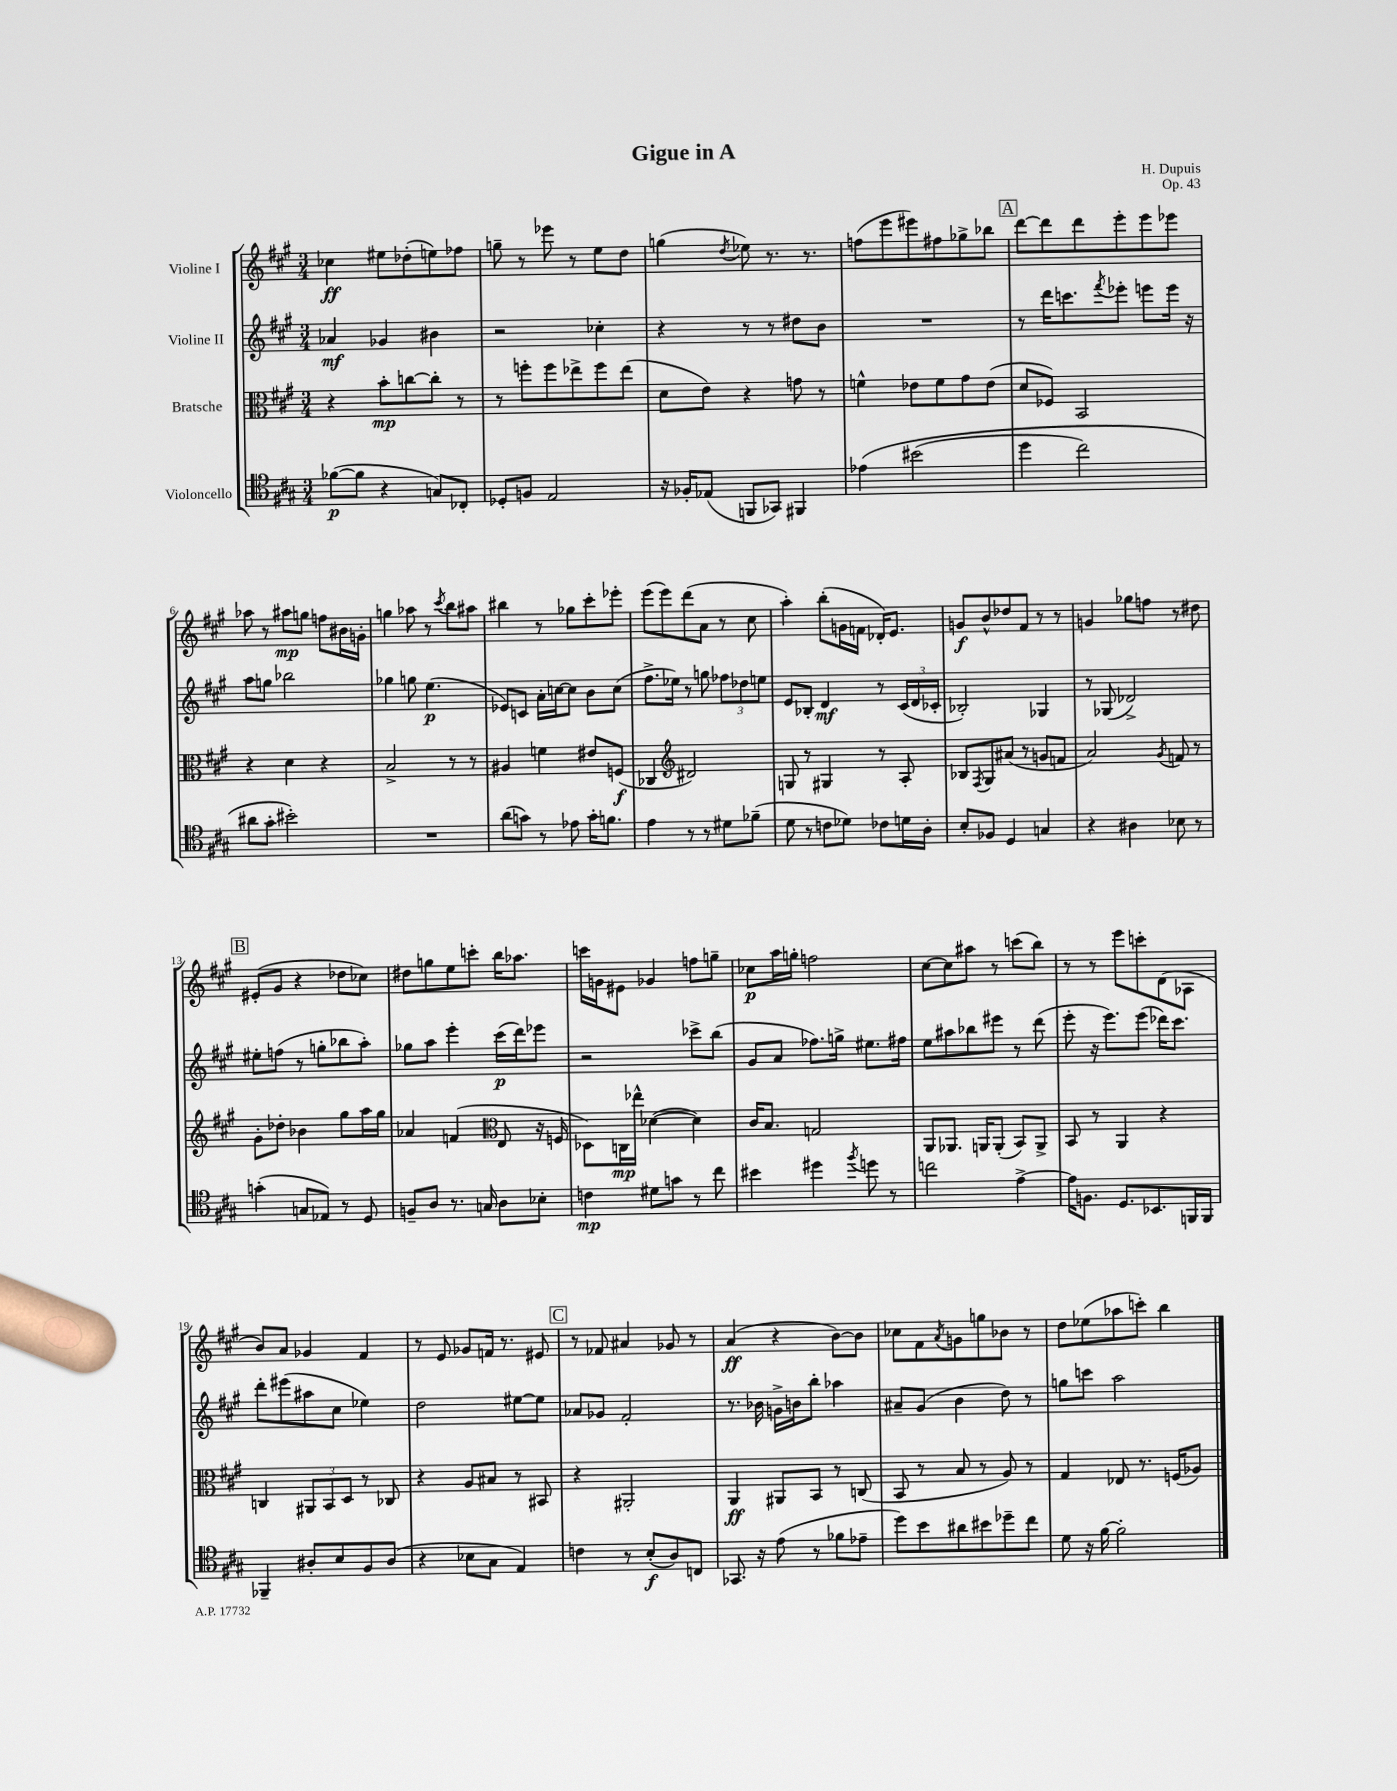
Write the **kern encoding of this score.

**kern	**dynam	**kern	**dynam	**kern	**dynam	**kern	**dynam
*part4	*part4	*part3	*part3	*part2	*part2	*part1	*part1
*staff4	*staff4	*staff3	*staff3	*staff2	*staff2	*staff1	*staff1
*I"Violoncello	*	*I"Bratsche	*	*I"Violine II	*	*I"Violine I	*
*clefC4	*	*clefC3	*	*clefG2	*	*clefG2	*
*k[f#c#g#]	*	*k[f#c#g#]	*	*k[f#c#g#]	*	*k[f#c#g#]	*
*M3/4	*	*M3/4	*	*M3/4	*	*M3/4	*
=1	=1	=1	=1	=1	=1	=1	=1
([8f-X\L	p	4r	.	4a-X/	mf	4cc-X\	ff
8f-\J]	.	.	.	.	.	.	.
4r	.	8b'\L	mp	4g-X/	.	8ee#X\L	.
.	.	[8ccn\	.	.	.	(8dd-X'\	.
8Gn/L)	.	8cc'\J]	.	4b#X\	.	8een\)	.
8C-X'/J	.	8r	.	.	.	8ff-X\J	.
=2	=2	=2	=2	=2	=2	=2	=2
8D-X'/L	.	8r	.	2r	.	8ggn~\	.
8Fn/J	.	8ffn'\L	.	.	.	8r	.
2E/	.	8ff\	.	.	.	8eee-X\	.
.	.	8ee-X^\	.	.	.	8r	.
.	.	8ff\	.	4cc-X'\	.	8ee\L	.
.	.	(8ee-\J	.	.	.	8dd\J	.
=3	=3	=3	=3	=3	=3	=3	=3
16r	.	8d\L	.	4r	.	(4ggn\	.
16F-X'/KL	.	.	.	.	.	.	.
(8E-X/J	.	8e\J)	.	.	.	.	.
.	.	.	.	.	.	8qdd/	.
8FFn/L	.	4r	.	8r	.	8ee-X\)	.
8GG-X/J)	.	.	.	8r	.	8.r	.
4FF#X/	.	8gn\	.	8dd#X\L	.	.	.
.	.	.	.	.	.	8.r	.
.	.	8r	.	8b\J	.	.	.
=4	=4	=4	=4	=4	=4	=4	=4
(4e-X\	.	4fn^^\	.	2.r	.	(8ffn\L	.
.	.	.	.	.	.	8eee\	.
(2b#X\	.	8e-X\L	.	.	.	8eee#X\)	.
.	.	8f\	.	.	.	8ff#X\	.
.	.	8g#\	.	.	.	8gg-X^\	.
.	.	(8e-\J	.	.	.	8bb-X\J	.
!!LO:REH:place=s1:t=A
=5	=5	=5	=5	=5	=5	=5	=5
4dd\	.	8d/L	.	8r	.	[8ddd\L	.
.	.	8F-X/J)	.	16ddd\KL	.	8ddd\]	.
.	.	.	.	8.cccn\	.	.	.
2cc#\)	.	2BB/	.	.	.	8ddd\	.
.	.	.	.	8qfff#/	.	.	.
.	.	.	.	8eee-X'\J	.	8eee'\	.
.	.	.	.	8eeen\L	.	8eee\	.
.	.	.	.	16eee\Jk	.	8eee-X\J	.
.	.	.	.	16r	.	.	.
!!LO:LB:g=z
=6	=6	=6	=6	=6	=6	=6	=6
8a#X\L	.	4r	.	8aa\L	.	8aa-X\	.
8g#'\J	.	.	.	8ggn\J	.	8r	.
2b#X'\)	.	4d\	.	2bb-X\	.	8aa#X\L	mp
.	.	.	.	.	.	8ggn\J	.
.	.	4r	.	.	.	8ffn\L	.
.	.	.	.	.	.	16b#X\L	.
.	.	.	.	.	.	16gn'\JJ	.
=7	=7	=7	=7	=7	=7	=7	=7
2.r	.	2B^/	.	4gg-X\	.	4ggn\	.
.	.	.	.	8ggn\	.	8aa-X\	.
.	.	.	.	(4.ee\	p	8r	.
.	.	.	.	.	.	8qccc#/	.
.	.	8r	.	.	.	8bb\L	.
.	.	8r	.	.	.	8aa#X\J	.
=8	=8	=8	=8	=8	=8	=8	=8
(8a\L	.	4A#X/	.	8e-X/L)	.	4bb#X\	.
8gn\J)	.	.	.	8cn/J	.	.	.
8r	.	4fn\	.	16a'\LL	.	8r	.
.	.	.	.	[16ccn\J	.	.	.
8e-X\	.	.	.	8cc\J]	.	8gg-X\L	.
16g'\KL	.	8e#X/L	.	8b\L	.	8ccc#'\	.
8.fn\J	.	.	.	.	.	.	.
.	.	(8Fn/J	f	(8cc\J	.	8eee-X'\J	.
=9	=9	=9	=9	=9	=9	=9	=9
4e\	.	4C-X/	.	8.ff#^\L	.	(8eee\L	.
.	.	.	.	.	.	8eee\)	.
.	.	.	.	16ee-X\Jk)	.	.	.
*	*	*clefG2	*	*	*	*	*
8r	.	2d#X/)	.	8r	.	(8ddd\	.
8r	.	.	.	8ggn\	.	8a\J	.
8d#X\L	.	.	.	12ff-X\L	.	8r	.
.	.	.	.	12dd-X\	.	.	.
(8f-X~\J	.	.	.	.	.	8cc#\	.
.	.	.	.	12een\J	.	.	.
=10	=10	=10	=10	=10	=10	=10	=10
8d\	.	8Gn/	.	8e/L	.	4aa'\)	.
8r	.	8r	.	8B-X'/J	.	.	.
8cn\L	.	4G#X/	.	4d/	mf	(8bb'\L	.
8d-X\J)	.	.	.	.	.	16gn\L	.
.	.	.	.	.	.	16fn\JJ	.
8c-X\L	.	8r	.	8r	.	16d-X'/KL)	.
.	.	.	.	.	.	8.e/J	.
16dn\L	.	8A'/	.	(24c#/LL	.	.	.
.	.	.	.	24d/	.	.	.
16A'\JJ	.	.	.	.	.	.	.
.	.	.	.	24c-X'/JJ	.	.	.
=11	=11	=11	=11	=11	=11	=11	=11
8B'/L	.	8B-X/L	.	2B-X'/)	.	8gn/L	f
.	.	8qF#/	.	.	.	.	.
8F-X/J	.	8G#/	.	.	.	8b^^/	.
4D/	.	(8a#X/J	.	.	.	8dd-X/	.
.	.	8r	.	.	.	8f#/J	.
4Gn/	.	8gn/L	.	4G-X/	.	8r	.
.	.	8fn/J	.	.	.	8r	.
=12	=12	=12	=12	=12	=12	=12	=12
4r	.	2a/)	.	8r	.	4gn/	.
.	.	.	.	(8G-X/	.	.	.
4A#X\	.	.	.	2d-X^/)	.	8gg-X\L	.
.	.	.	.	.	.	8ffn\J	.
.	.	8qg#/	.	.	.	.	.
8B-X\	.	8fn/	.	.	.	8r	.
8r	.	8r	.	.	.	8dd#X\	.
!!LO:LB:g=z
!!LO:REH:place=s1:t=B
=13	=13	=13	=13	=13	=13	=13	=13
(4gn'\	.	8g#'\L	.	8ee#X'\L	.	(8e#X'/L	.
.	.	8dd-X'\J	.	(8ffn\J	.	8g#/J	.
8Gn/L	.	4b-X\	.	8r	.	4r	.
8E-X/J)	.	.	.	8ggn'\L	.	.	.
8r	.	8gg#\L	.	8bb-X\	.	8dd-X\L	.
8D/	.	16aa\L	.	8aa'\J)	.	8cc-X\J)	.
.	.	16gg#\JJ	.	.	.	.	.
=14	=14	=14	=14	=14	=14	=14	=14
8Fn~/L	.	4a-X/	.	8gg-X\L	.	8dd#X\L	.
8A/J	.	.	.	8aa\J	.	8ggn\	.
8.r	.	(4fn/	.	4eee'\	.	8ee\	.
.	.	.	.	.	.	8cccn'\J	.
16Gn/	.	.	.	.	.	.	.
*	*	*clefC3	*	*	*	*	*
8A\L	.	8E/	.	(16ccc#\LL	p	16bb\KL	.
.	.	.	.	16ddd\J)	.	8.aa-X\J	.
8B-X'\J	.	16r	.	8eee-X\J	.	.	.
.	.	16Fn/	.	.	.	.	.
=15	=15	=15	=15	=15	=15	=15	=15
4cn\	mp	8D-X\L)	.	2r	.	16cccn\LL	.
.	.	.	.	.	.	16gn\J	.
.	.	16Cn\L	mp	.	.	8e#X\J	.
.	.	16ee-X^^\JJ	.	.	.	.	.
8d#X\L	.	([4d-X\	.	.	.	4g-X/	.
8gn\J	.	.	.	.	.	.	.
8r	.	4d-\])	.	8ccc-X^\L	.	8ffn\L	.
8cc#\	.	.	.	(8bb\J	.	8ggn~\J	.
=16	=16	=16	=16	=16	=16	=16	=16
4b#X\	.	16c#/KL	.	8g#/L	.	8cc-X\L	p
.	.	8.B/J	.	.	.	.	.
.	.	.	.	8a/J	.	16aa\L	.
.	.	.	.	.	.	16ggn'\JJ	.
4dd#X\	.	2Gn/	.	8.ff-X\L)	.	2ffn\	.
.	.	.	.	16ggn^\Jk	.	.	.
8qff#/	.	.	.	.	.	.	.
8ddn\	.	.	.	8.ee#X\L	.	.	.
8r	.	.	.	.	.	.	.
.	.	.	.	16ff#X\Jk	.	.	.
=17	=17	=17	=17	=17	=17	=17	=17
2ccn\	.	8AA/L	.	8ee\L	.	[8cc#\L	.
.	.	8.AA-X/J	.	8aa#X\	.	8cc#\]	.
.	.	.	.	8bb-X\	.	8aa#X\J	.
.	.	16AAn/KL	.	.	.	.	.
.	.	(8AA'/J	.	8eee#X\J	.	8r	.
[4e^\	.	8BB/L)	.	8r	.	(8cccn\L	.
.	.	8AA^/J	.	(8ddd\	.	8bb\J)	.
=18	=18	=18	=18	=18	=18	=18	=18
16e\KL]	.	8BB/	.	8eee'\	.	8r	.
8.Fn\J	.	.	.	.	.	.	.
.	.	8r	.	16r	.	8r	.
.	.	.	.	8.eee\L)	.	.	.
8.D/L	.	4AA/	.	.	.	8eee\L	.
.	.	.	.	(8eee\J	.	8cccn'\	.
8.BB-X/	.	.	.	.	.	.	.
.	.	4r	.	16ddd-X\KL)	.	(8d\	.
.	.	.	.	8.ccc#\J	.	.	.
16FFn/L	.	.	.	.	.	8A-X\J	.
16FF/JJ	.	.	.	.	.	.	.
!!LO:LB:g=z
=19	=19	=19	=19	=19	=19	=19	=19
4FF-X~/	.	4Cn/	.	8ddd'\L	.	8b/L)	.
.	.	.	.	(8eee#X\	.	8a/J	.
8A#X'/L	.	12AA#X/L	.	8aa#X\	.	4g-X/	.
.	.	12BB/	.	.	.	.	.
8B/	.	.	.	8cc#\J	.	.	.
.	.	12D/J	.	.	.	.	.
8F#/	.	8r	.	4ee-X\)	.	4f#/	.
(8A#/J	.	8C-X/	.	.	.	.	.
=20	=20	=20	=20	=20	=20	=20	=20
4r	.	4r	.	2dd\	.	8r	.
.	.	.	.	.	.	8e/	.
8B-X\L	.	8A/L	.	.	.	8g-X/L	.
8G#\J	.	8B#X/J	.	.	.	16fn/Jk	.
.	.	.	.	.	.	8.r	.
4E/)	.	8r	.	[8ee#X\L	.	.	.
.	.	8BB#X/	.	8ee#\J]	.	8e#X/	.
!!LO:REH:place=s1:t=C
=21	=21	=21	=21	=21	=21	=21	=21
4cn\	.	4r	.	8a-X/L	.	8r	.
.	.	.	.	8g-X/J	.	8f-X/	.
8r	.	2AA#X'/	.	2f#'/	.	4a#X/	.
(8B'/L	f	.	.	.	.	.	.
8A/)	.	.	.	.	.	8g-X/	.
8Cn/J	.	.	.	.	.	8r	.
=22	=22	=22	=22	=22	=22	=22	=22
8.GG-X/	.	4AA/	ff	8.r	.	(4a/	ff
16r	.	.	.	16b-X\	.	.	.
(8e\	.	8AA#X/L	.	16gn^\LL	.	4r	.
.	.	.	.	16bn\J	.	.	.
8r	.	8BB/J	.	8bb'\J	.	.	.
8f-X\L	.	8r	.	4aa-X\	.	[8b\L)	.
8e-X~\J	.	(8Cn/	.	.	.	8b\J]	.
=23	=23	=23	=23	=23	=23	=23	=23
8dd\L)	.	8BB/	.	8a#X~/L	.	8cc-X\L	.
8b\	.	8r	.	(8g#/J	.	8f#\	.
.	.	.	.	.	.	8qa/	.
8a#X\	.	8B/	.	4b\	.	8gn\	.
8b#X\	.	8r	.	.	.	8ggn\	.
8dd-X~\	.	8A/)	.	8dd\)	.	8b-X\J	.
8cc#\J	.	8r	.	8r	.	8r	.
=24	=24	=24	=24	=24	=24	=24	=24
8d\	.	4G#/	.	8ggn\L	.	8dd\L	.
16r	.	.	.	8cccn\J	.	(8ee-X\	.
[16f#\	.	.	.	.	.	.	.
2f#'\]	.	8E-X/	.	2aa\	.	8aa-X\	.
.	.	8.r	.	.	.	8cccn'\J)	.
.	.	.	.	.	.	4bb\	.
.	.	(16Fn/KL	.	.	.	.	.
.	.	8A-X/J)	.	.	.	.	.
==	==	==	==	==	==	==	==
*-	*-	*-	*-	*-	*-	*-	*-
